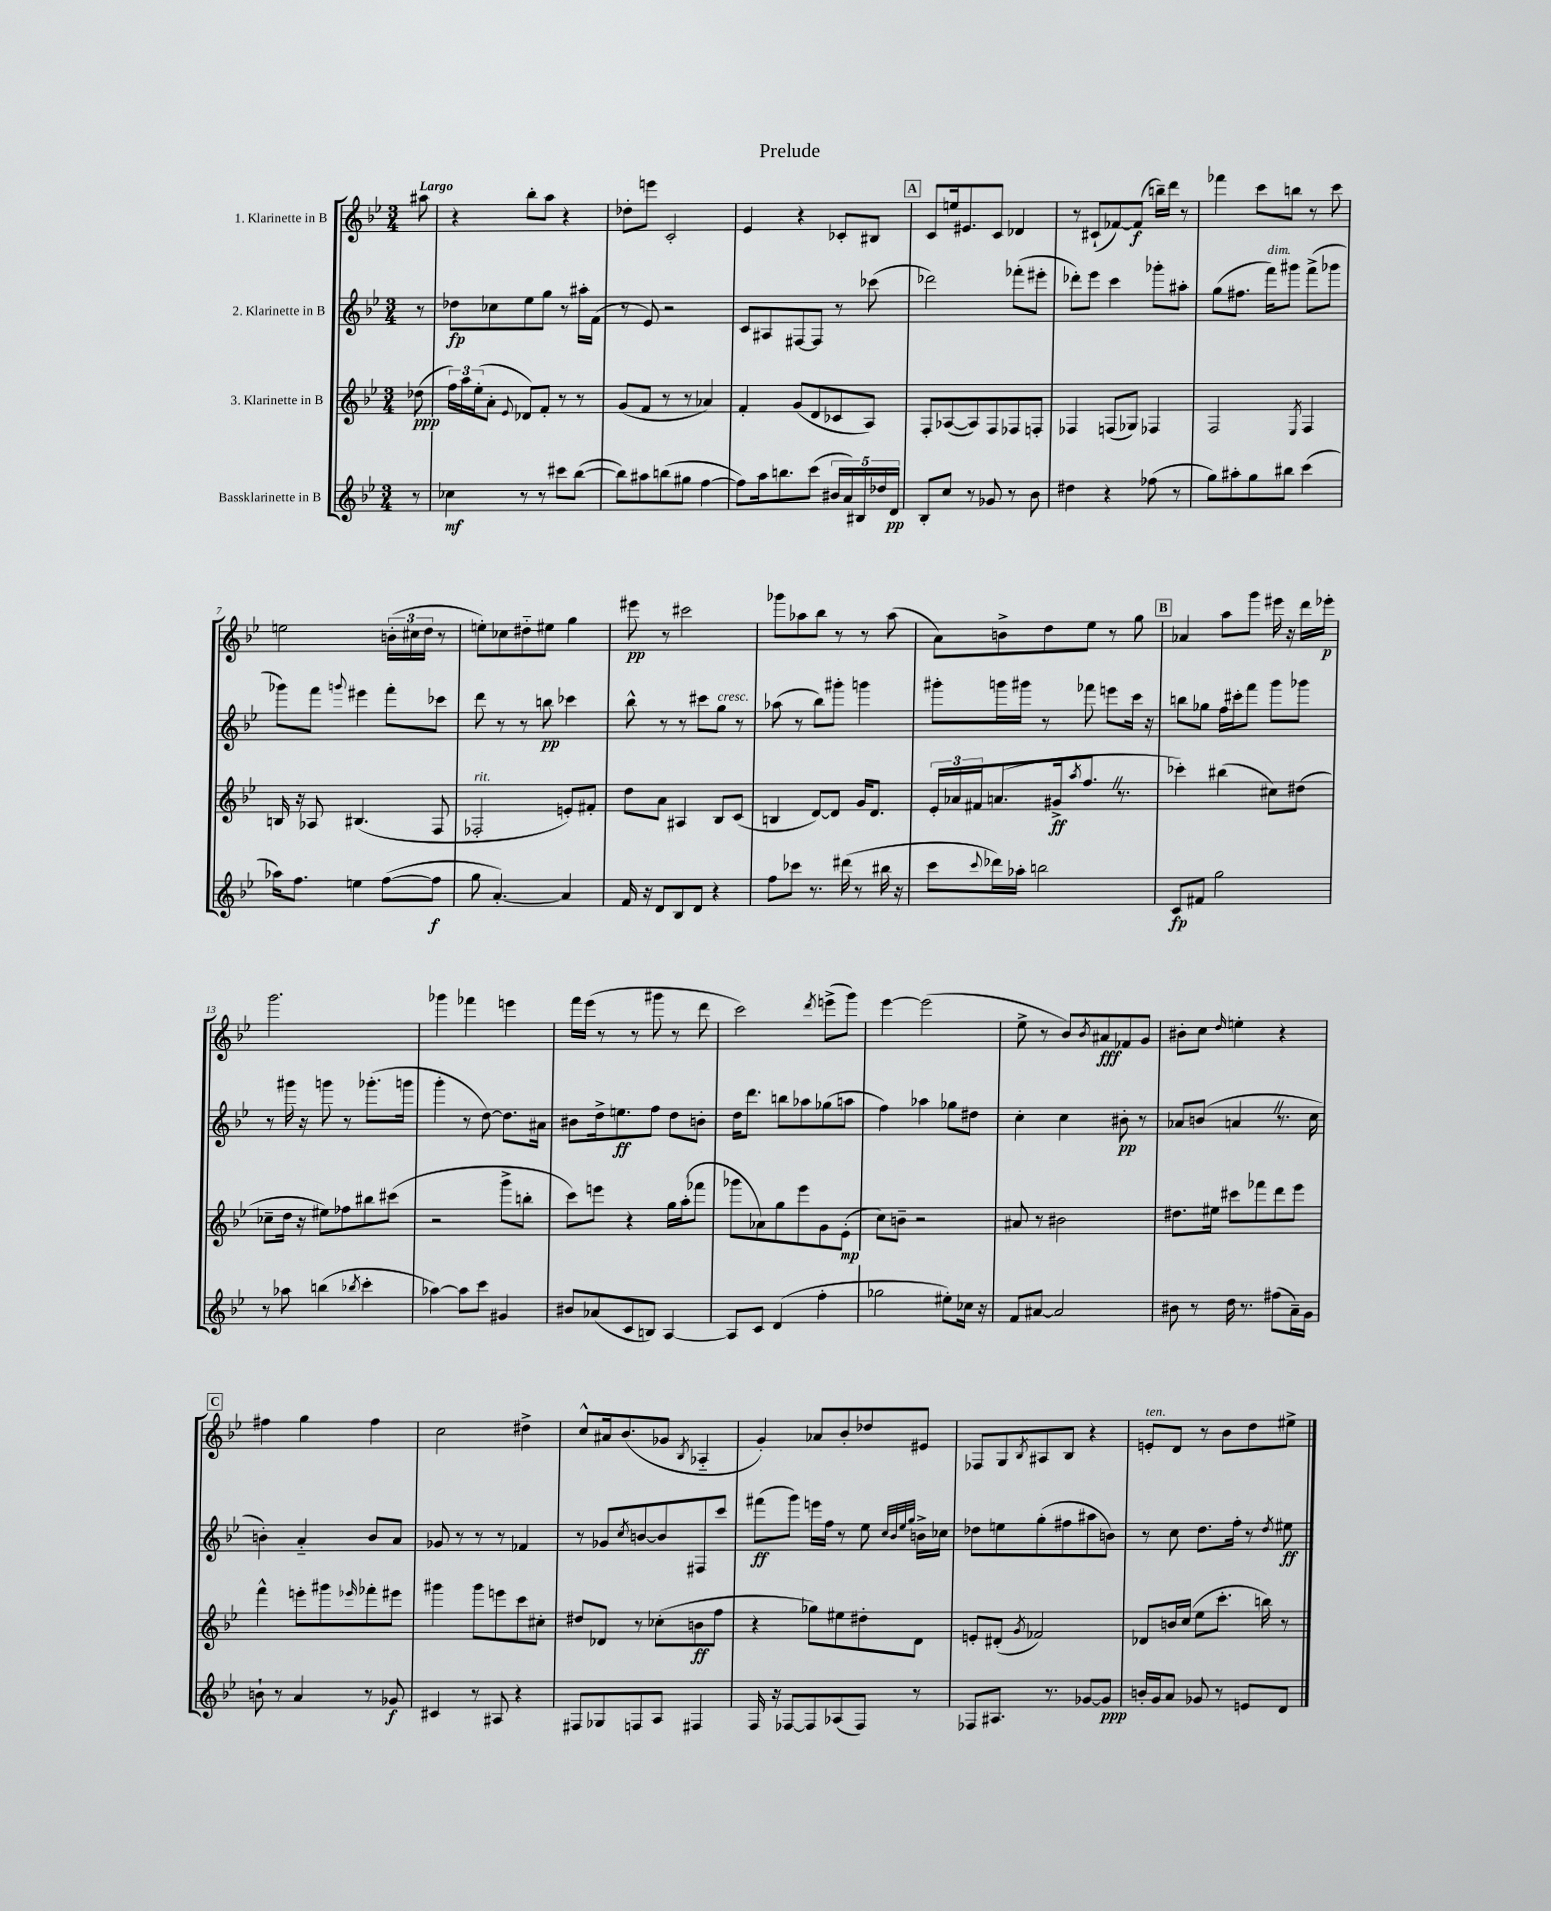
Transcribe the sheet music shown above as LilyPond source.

\header { title = "Prelude" }
<<
\new StaffGroup <<
\new Staff = "s0" \with { instrumentName = "1. Klarinette in B" } {
    \clef treble \key bes \major \numericTimeSignature \time 3/4 \partial 8 \tempo "Largo"
    ais''8 |
    r4 bes''8-. a''8 r4 |
    des''8-. e'''8 c'2-. |
    ees'4 r4 ces'8-. bis8 |
    \mark \markup { \box "A" } c'8 e''16 eis'8. c'8 des'4 |
    r8 cis'8-!( fes'8~) fes'8\f( b''16--) d'''16 r8 |
    fes'''4 c'''8 b''8 r8 c'''8 |
    e''2 \tuplet 3/2 { b'16-.( cis''16 d''16 } r8 |
    e''8-.) ces''8 dis''8-_ eis''8 g''4 |
    eis'''8\pp r8 cis'''2 |
    ges'''8 aes''8 bes''8 r8 r8 aes''8( |
    a'8) b'8-> d''8 ees''8 r8 g''8 |
    \mark \markup { \box "B" } aes'4 a''8 g'''8 eis'''16 r16 d'''16 ees'''16-.\p |
    g'''2. |
    ges'''4 fes'''4 e'''4 |
    f'''16 ees'''16( r8 r8 gis'''8 r8 d'''8 |
    c'''2) \acciaccatura { d'''8 } e'''8->( g'''8) |
    ees'''4~ ees'''2( |
    ees''8-> r8 bes'8) \acciaccatura { bes'8 } ais'8\fff fes'8 g'8 |
    bis'8-. c''8 \grace { d''16 } e''4-. r4 |
    \mark \markup { \box "C" } fis''4 g''4 fis''4 |
    c''2 dis''4-> |
    c''8-^ ais'16 bes'8.( ges'8 \acciaccatura { bes8 } aes4-_ |
    g'4-.) aes'8 bes'8-. des''8 eis'8 |
    fes8 g8 \acciaccatura { bes8 } ais8 bes8 r4 |
    e'8-.^\markup { \italic "ten." } d'8 r8 bes'8 d''8 eis''8-> \bar "|." |
}
\new Staff = "s1" \with { instrumentName = "2. Klarinette in B" } {
    \clef treble \key bes \major \numericTimeSignature \time 3/4 \partial 8
    r8 |
    des''8\fp ces''8 ees''8 g''8 r8 ais''16-. f'16( |
    r8 ees'8) r2 |
    c'8 ais8 fis8~ fis8 r8 ces'''8( |
    \mark \markup { \box "A" } des'''2) fes'''8-.( eis'''8-. |
    des'''8-.) ees'''8 c'''4 ges'''8-. ais''8-. |
    g''8( fis''8. f'''16^\markup { \italic "dim." }) gis'''8 f'''8->( ges'''8 |
    ges'''8) f'''8 \appoggiatura { g'''8 } eis'''4 f'''8-. ces'''8 |
    d'''8 r8 r8 b''8\pp ces'''4 |
    bes''8-^ r8 r8 cis'''8 g''8^\markup { \italic "cresc." } r8 |
    aes''8( r8 bes''8) gis'''8-. g'''4 |
    gis'''8-. g'''16 gis'''16 r8 fes'''8 e'''8 c'''16 r16 |
    \mark \markup { \box "B" } b''8 ges''8 f''16 cis'''16-. f'''8 g'''8 ges'''8 |
    r8 gis'''16 r16 g'''8 r8 ges'''8.-.( g'''16 |
    g'''4-. r8 d''8~) d''8. ais'16 |
    bis'8 d''16-> e''8.\ff f''8 d''8 b'8-. |
    d''16 d'''8. b''8 aes''8 ges''8( a''8 |
    f''4) aes''4 ges''8 dis''8 |
    c''4-. c''4 bis'8-.\pp r8 |
    aes'8 b'8( a'4 \once \override BreathingSign.text = \markup { \musicglyph "scripts.caesura.straight" } \breathe r8. c''16 |
    \mark \markup { \box "C" } b'4-.) a'4-_ b'8 a'8 |
    ges'8 r8 r8 r8 fes'4 |
    r8 ges'8 \acciaccatura { c''8 } b'8~ b'8 fis8 c'''8 |
    fis'''8\ff( g'''8) e'''16 f''16 r8 ees''8 \grace { c''32 bes'32 ees''32 g''32 } b'16-> ces''16 |
    des''8 e''8 g''8-.( fis''8 ais''8 b'8) |
    r8 c''8 d''8. f''16-. r8 \acciaccatura { d''8 } eis''8\ff \bar "|." |
}
\new Staff = "s2" \with { instrumentName = "3. Klarinette in B" } {
    \clef treble \key bes \major \numericTimeSignature \time 3/4 \partial 8
    des''8\ppp( |
    \tuplet 3/2 { f''16) a''16 ees''16-.( } a'8-. \appoggiatura { ees'8 } des'8) f'8-. r8 r8 |
    g'8( f'8 r8 r8 aes'4) |
    f'4-. g'8( d'8 ces'8 a8) |
    \mark \markup { \box "A" } f8-. aes8~( aes8) f8 fes8 f8-. |
    fes4 f8( ges8) fes4 |
    f2 \acciaccatura { ees8 } f4 |
    b16 r16 aes8 bis4.( f8 |
    fes2-.^\markup { \italic "rit." } e'8-.) fis'8-. |
    d''8 a'8 ais4 bes8 c'8( |
    b4 d'8~) d'8 g'16 d'8. |
    \tuplet 3/2 { ees'16-. aes'16 fis'16 } a'8.( gis'16->\ff \acciaccatura { a''8 } f''8. \once \override BreathingSign.text = \markup { \musicglyph "scripts.caesura.straight" } \breathe r8. |
    \mark \markup { \box "B" } ces'''4-.) bis''4( cis''8) dis''8( |
    ces''8-- d''16 r16 eis''8) fes''8 bis''8 cis'''8( |
    r2 g'''8-> b''8-. |
    c'''8) e'''8 r4 g''16 a''16-.( fes'''8 |
    ges'''8 aes'8) g''8 ees'''8 g'8 ees'8-.\mp( |
    c''8) b'8-- r2 |
    ais'8 r8 bis'2 |
    dis''8. eis''16 cis'''8 fes'''8 d'''8 ees'''8 |
    \mark \markup { \box "C" } f'''4-^ e'''8-. gis'''8 \grace { ees'''16 } fes'''8-. eis'''8 |
    gis'''4 gis'''8 e'''8 c'''8 cis''8-. |
    dis''8 des'8 r8 ces''8-.( b'8\ff f''8 |
    r4 ges''8) eis''8 dis''8-. d'8 |
    e'8-. dis'8-.( \acciaccatura { g'8 } fes'2) |
    des'8 b'16 c''16( ees''8 c'''8.-. b''16) r8 \bar "|." |
}
\new Staff = "s3" \with { instrumentName = "Bassklarinette in B" } {
    \clef treble \key bes \major \numericTimeSignature \time 3/4 \partial 8
    r8 |
    ces''4\mf r8 r8 cis'''8 bes''8~( |
    bes''8) ais''8 b''8( gis''8 f''4~ |
    f''8) a''16 b''8. c'''8( \tuplet 5/4 { bis'16 a'16) bis16 des''16 d'16\pp } |
    \mark \markup { \box "A" } bes8-. c''8 r8 ges'8 r8 bes'8 |
    dis''4 r4 fes''8( r8 |
    g''8) ais''8-. g''8 bis''8 c'''4( |
    aes''16) f''8. e''4 f''8~( f''8\f |
    g''8 a'4.~-.) a'4 |
    f'16 r16 d'8 bes8 d'8 r4 |
    f''8 ces'''8 r8. dis'''16( r8 bis''16 r16 |
    c'''8 \appoggiatura { c'''8 } des'''16) aes''16-. b''2 |
    \mark \markup { \box "B" } c'8\fp fis'8 g''2 |
    r8 aes''8 b''4( \acciaccatura { bes''8 } c'''4-. |
    aes''4~) aes''8 c'''8 gis'4 |
    bis'8 aes'8( c'8 b8) a4~ |
    a8 c'8 d'4( f''4-. |
    ges''2 eis''8-.) ces''16 r16 |
    f'8 ais'8~ ais'2 |
    bis'8 r8 d''16 r8. fis''8( a'16--) g'16 |
    \mark \markup { \box "C" } b'8-! r8 a'4 r8 ges'8\f |
    cis'4 r8 ais8 r4 |
    fis8 ges8 f8 a8 fis4 |
    f16 r16 fes8~ fes8 aes8( fes8) r8 |
    fes8 ais8. r8. ges'8~ ges'8\ppp |
    b'16-. g'16 a'8 ges'8 r8 e'8 d'8 \bar "|." |
}
>>
>>
